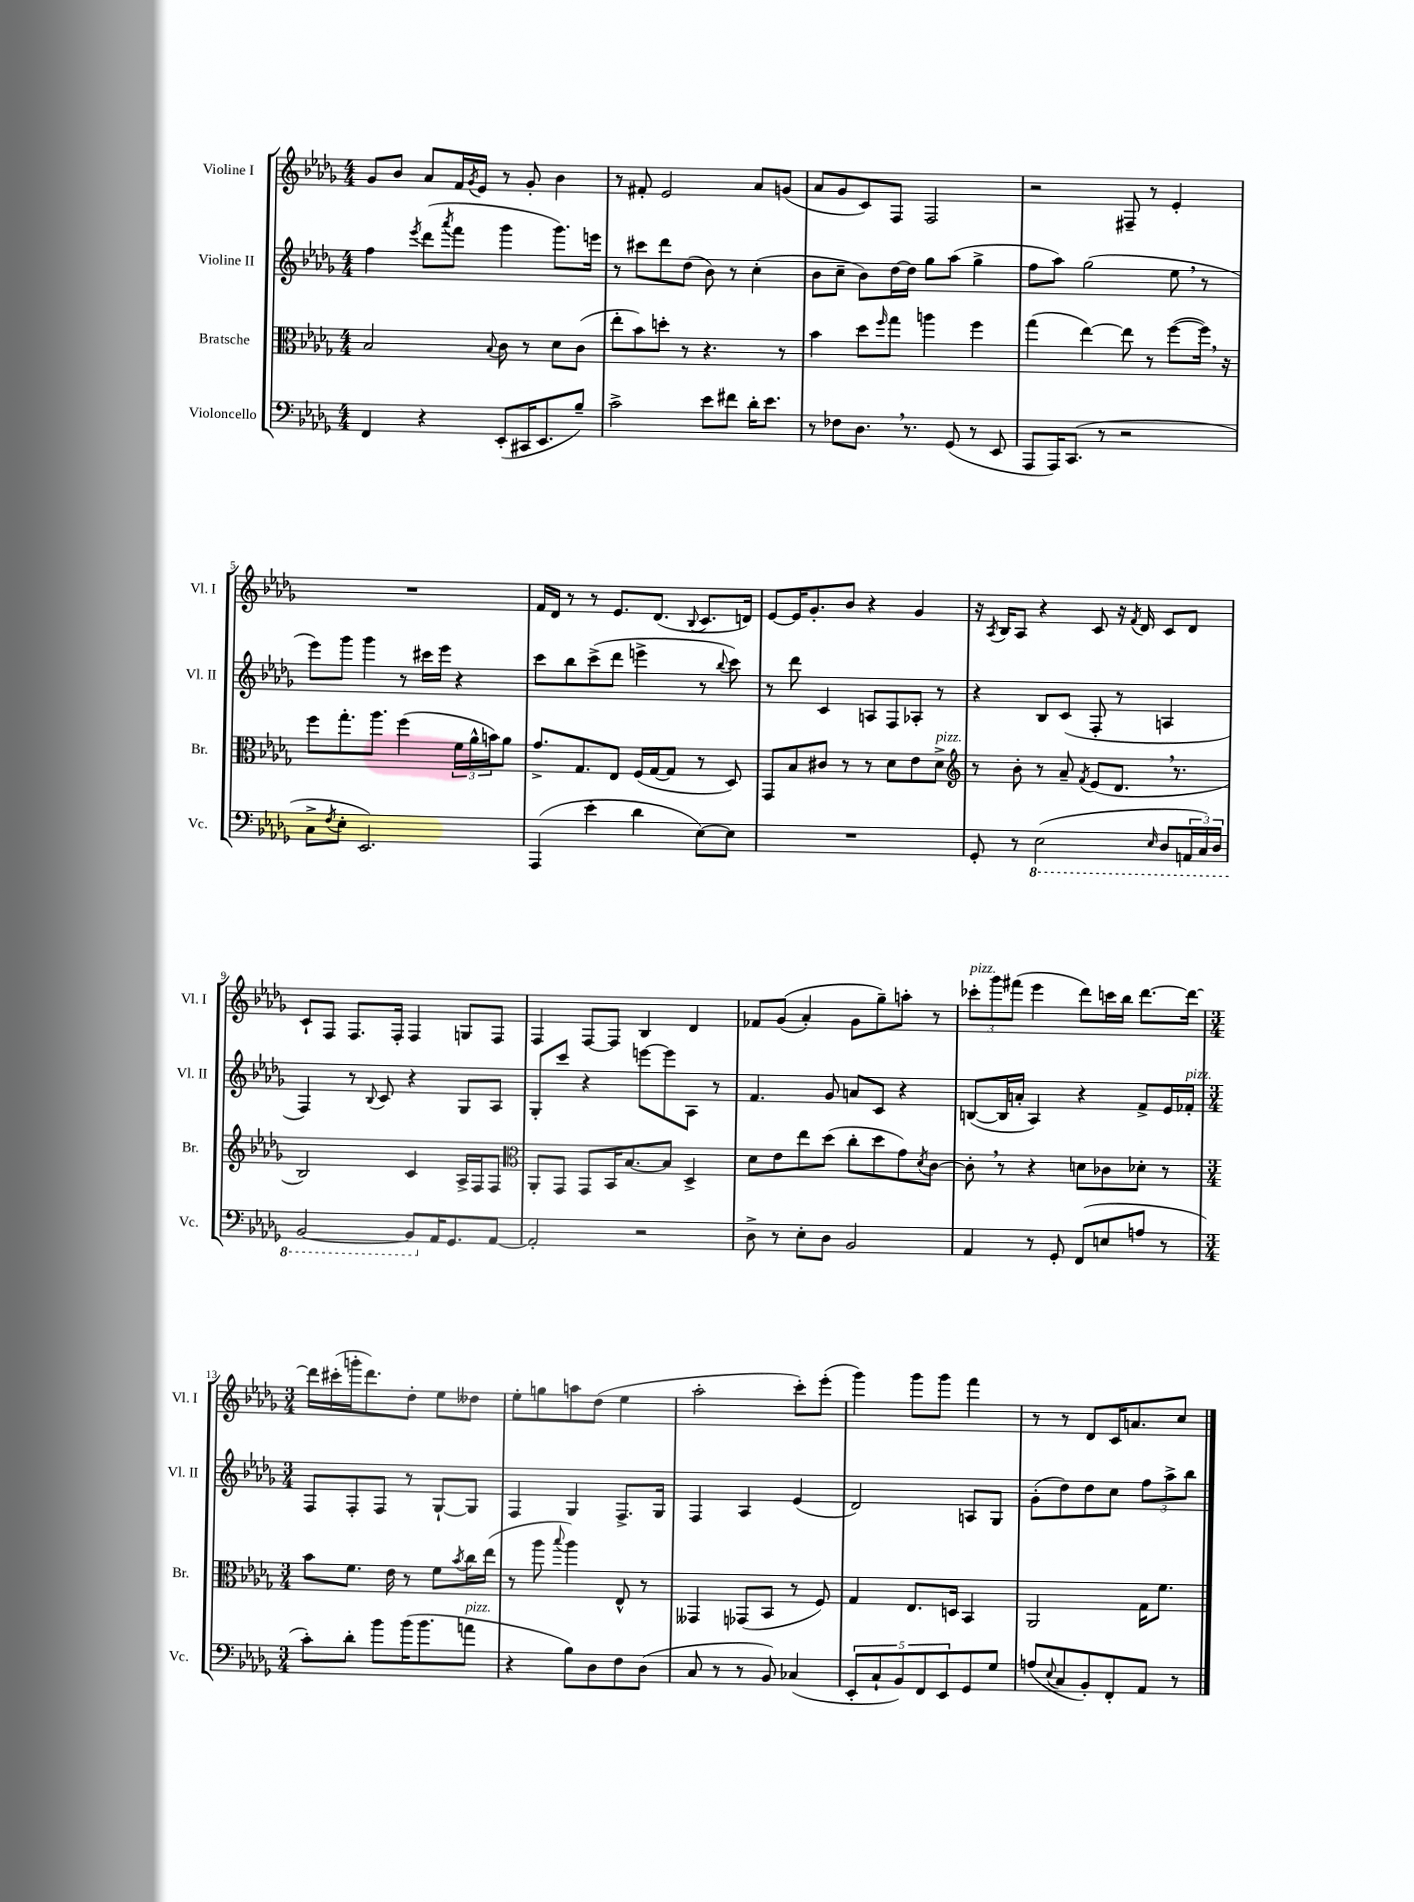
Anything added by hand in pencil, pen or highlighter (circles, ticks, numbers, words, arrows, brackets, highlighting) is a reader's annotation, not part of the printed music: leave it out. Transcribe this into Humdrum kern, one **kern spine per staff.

**kern	**kern	**kern	**kern
*staff4	*staff3	*staff2	*staff1
*clefF4	*clefC3	*clefG2	*clefG2
*k[b-e-a-d-g-]	*k[b-e-a-d-g-]	*k[b-e-a-d-g-]	*k[b-e-a-d-g-]
*M4/4	*M4/4	*M4/4	*M4/4
4FF/	2B-/	4ff\	8g-/L
.	.	.	8b-/J
.	.	8qeee-/	.
4r	.	(8ddd-\L	8a-/L
.	.	8qaaa-/	.
.	.	8fff\J	16f/L
.	.	.	8qg-/
.	.	.	16e-/JJ
.	8qqB-/	.	.
(8EE-'/L	8c\	4ggg-\	8r
16CC#/K	8r	.	8g-'/
8.EE-/	.	.	.
.	8d-\L	8.ggg-\L)	4b-\
8B-~/J)	(8c\J	.	.
.	.	16eee\Jk	.
=	=	=	=
2c^\	8ee-'\L	8r	8r
.	8b-\)	8ccc#\L	8f#'/
.	8dd'\J	8ddd-\	2e-/
.	8r	(8dd-\J	.
8e-\L	4.r	8b-\)	.
8f#\J	.	8r	.
16d-'\LK	.	(4cc'\	8a-/L
8.e-\J	.	.	.
.	8r	.	(8g/J
=	=	=	=
8r	4b-\	8b-\L	8a-/L
8F-\L	.	8cc~\J	8g-/
8.D-\J	8dd-\L	8b-\L)	8c/)
.	16qqff/	.	.
.	8gg-\J	[16dd-\L	8F/J
8.r	.	16dd-\]JJ	.
.	4aa\	8gg-\L	2F/
(8GG-/	.	(8aa-\J	.
8r	4ff\	4gg-^\	.
8EE-/	.	.	.
=	=	=	=
8AAA-/L	(4gg-\	8ff\L	2r
16AAA-/K)	.	8aa-\J)	.
(8.CC/J	.	.	.
.	[4ee-\)	(2gg-\	.
8r	.	.	.
2r	8ee-\]	.	8F#~/
.	8r	.	8r
.	([8ff\L	8ee-\	4e-'/
.	16ff\]Jk)	8r	.
.	16r	.	.
=	=	=	=
8C^\L	8ff\L	8eee-\L)	1r
8qF/	.	.	.
8E-'\J	8.gg-'\	8ggg-\J	.
2.EE-/)	.	4ggg-\	.
.	8.aa-\J	.	.
.	(4ff\	8r	.
.	.	16ccc#\LL	.
.	.	16eee-\JJ	.
.	24f\LL	4r	.
.	24a-^^\	.	.
.	24b\J)	.	.
.	8a-\J	.	.
=	=	=	=
(4AAA-/	8.g-^/L	8ccc\L	16f/LL
.	.	.	16d-/JJ
.	.	8bb-\	8r
.	8.G-/	.	.
4e-'\	.	(8ccc^\	8r
.	8E-/J	8ddd-\J	8.e-/L
4d-\	(16F/LL	4eee^\	.
.	[16G-/J	.	(8.d-/J
.	8G-/]J	.	.
.	.	.	8qqB-/
[8E-\L)	8r	8r	8.c/L
.	.	8qqbb-/	.
8E-\]J	8D-/)	8ccc\)	.
.	.	.	16d/Jk)
=	=	=	=
1r	8GG-/L	8r	[8e-/L
.	8B-/	8ddd-\	16e-/]K
.	.	.	8.g-'/
.	8c#/J	4c/	.
.	8r	.	8b-/J
.	8r	8A/L	4r
.	8d-\L	8F/	.
.	8e-\	8A-'/J	4g-/
.	8d-^\J	8r	.
=	=	=	=
*	*clefG2	*	*
8GG-'/	8r	4r	16r
.	.	.	8qA-/
.	.	.	16B-/LK
8r	8b-'\	.	8A-/J
(2EE-\	8r	8B-/L	4r
.	8a-~/	(8c/J	.
.	8qf/	.	.
.	(8e-/L	8F'/	8c/
.	8.d-/J	8r	16r
.	.	.	8qf/
.	.	.	16d-/
16qqEE-/	.	.	.
8DD-/L	.	4A/	8c/L
.	8.r	.	.
24AAA/L	.	.	8d-/J
24CC/)	.	.	.
24DD-/JJ	.	.	.
=	=	=	=
[2BBB-/	2B-/)	4F/)	8c`/L
.	.	.	8F/J
.	.	8r	8.F/L
.	.	8qqB-/	.
.	.	8c/	.
.	.	.	16F'/Jk
8BBB-/]L	4c/	4r	4F/
16AA-/K	.	.	.
8.GG-/	.	.	.
.	16A-^/LL	8G-/L	8G/L
.	16F/J	.	.
[8AA-/J	8F/J	8A-/J	8F/J
=	=	=	=
*	*clefC3	*	*
2AA-'/]	8AA-'/L	8G-'/L	4F/
.	8GG-/J	8ccc/J	.
.	8GG-/L	4r	[8F/L
.	16BB-/K	.	8F/]J
.	[8.B-/	.	.
2r	.	[8eee\L	4B-/
.	8B-/]J	8eee\]	.
.	4D-^/	8A-\J	4d-/
.	.	8r	.
=	=	=	=
8D-^\	8d-\L	4.f/	8f-/L
8r	8e-\	.	&((8g-/J
8E-'\L	8ee-\	.	4a-'/)
8D-\J	(8dd-\J	8g-/	.
2BB-/	8cc'\L	8a/L	8g-\L
.	8dd-\	8c/J	8gg-~\&)
.	8g-\)	4r	8aa'\J
.	8qd-/	.	.
.	[8c\J	.	8r
=	=	=	=
4AA-/	8c'\]	([8B/L	12ccc-'\L
.	.	.	12ggg-\
.	8r	16B/]L	.
.	.	.	(12fff#\J
.	.	16a'/JJ	.
8r	4r	4A-/)	4eee-\
8GG-'/	.	.	.
(8FF/L	8d\L	4r	8ddd-\L)
8E/	8c-\	.	16ccc\L
.	.	.	16bb-\JJ
8A/J	8d-'\J	8f^/L	[8.ddd-\L
8r	8r	16e-/L	.
.	.	16f-'/JJ	16ddd-\_Jk
=	=	=	=
*M3/4	*M3/4	*M3/4	*M3/4
8c'\L)	8b-\L	8F/L	16ddd-\]LL
.	.	.	(16ccc#'\
8d-'\J	8.f\J	8F'/	16ggg'\J
.	.	.	8.ddd-\)
8b-\L	.	8F/J	.
.	16e-\	.	.
(16b-\K	8r	8r	8dd-'\J
8.b-\	.	.	.
.	8f\L	[8G-`/L	8ee-\L
.	8qb-/	.	.
8a\J	16cc\L	8G-/]J	8dd--\J
.	(16ee-\JJ	.	.
=	=	=	=
4r	8r	4F/	8ee-'\L
.	8aa-\	.	8gg\
.	8qqbb-/	.	.
8B-\L)	4aa-\)	4G-/	8aa\
8D-\	.	.	(8dd-\J
8F\	8E-^^/	8.F^/L	4ee-\
(8D-\J	8r	.	.
.	.	16G-/Jk	.
=	=	=	=
8C/	4GG--/	4F/	2aa-'\
8r	.	.	.
8r	(8GG-/L	4A-/	.
8BB-/)	8BB-/J	.	.
(4C-/	8r	(4e-/	8ccc'\L)
.	8F/)	.	(8eee-'\J
=	=	=	=
10EE-'/L	4G-/	2d-/)	4ggg-\)
10C`/	.	.	.
10BB-/)	.	.	.
.	8.E-/L	.	8ggg-\L
10FF/	.	.	.
.	.	.	8ggg-\J
10EE-/	.	.	.
.	16D/Jk	.	.
8GG-/	4BB-/	8A/L	4fff\
8G-/J	.	8G-/J	.
=	=	=	=
(8A/L	2AA-/	(8g-'\L	8r
8qqE-/	.	.	.
8C/	.	8dd-\)	8r
8BB-'/)	.	8dd-\	8d-/L
8FF'/	.	8cc\J	16c/K
.	.	.	8.a/
8AA-/J	16G-\LK	12ff\L	.
.	8.f\J	.	.
.	.	12aa-^\	.
8r	.	.	8cc/J
.	.	12bb-\J	.
==	==	==	==
*-	*-	*-	*-
